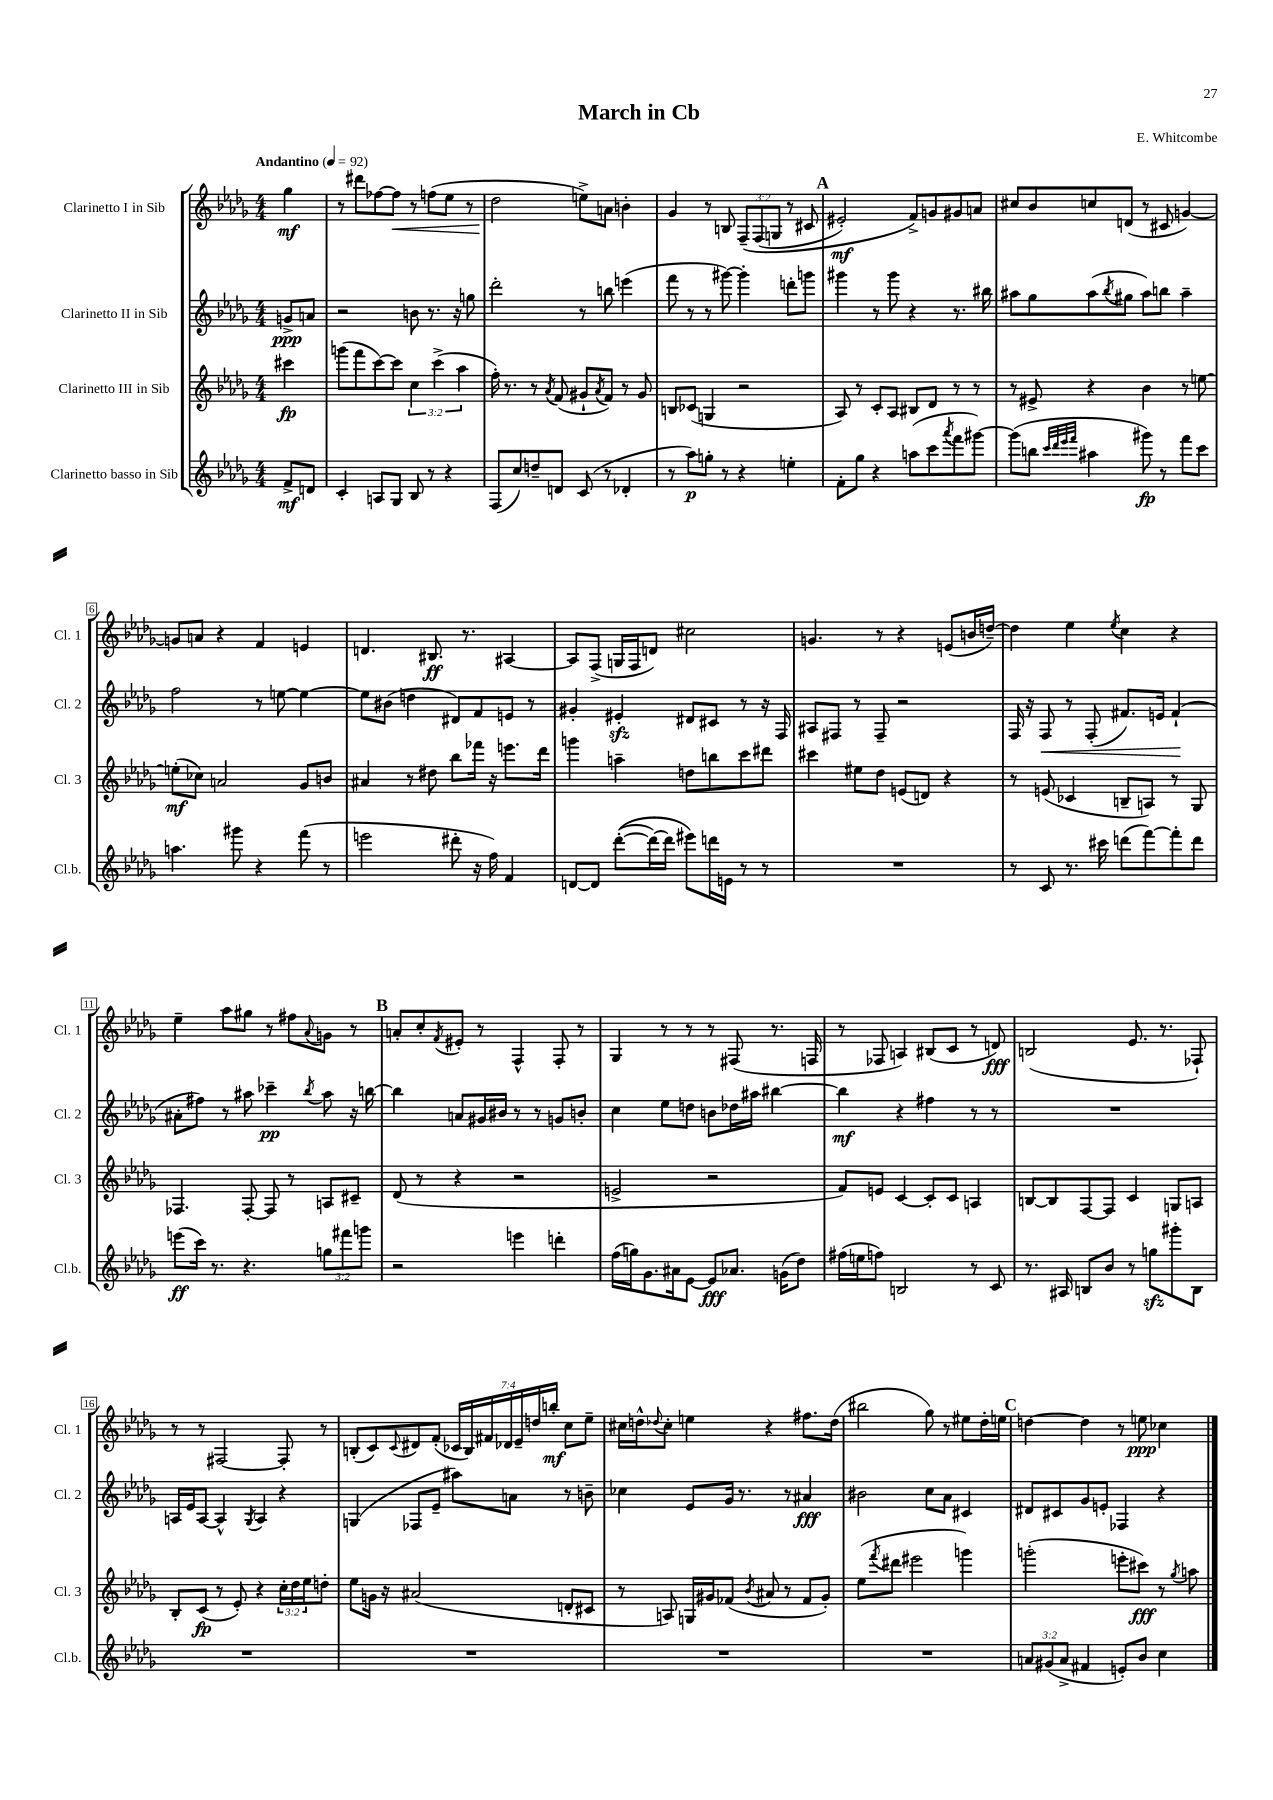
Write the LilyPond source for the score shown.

\header { title = "March in Cb" composer = "E. Whitcombe" }
<<
\new StaffGroup <<
\new Staff = "s0" \with { instrumentName = "Clarinetto I in Sib" shortInstrumentName = "Cl. 1" } {
    \clef treble \key des \major \numericTimeSignature \time 4/4 \override Staff.TupletNumber.text = #tuplet-number::calc-fraction-text \partial 4 \tempo "Andantino" 4 = 92
    ges''4\mf |
    r8 dis'''8 fes''8~ fes''8\< r8 f''8( ees''8 r8 |
    des''2\! e''8->) a'8 b'4-. |
    ges'4 r8 b8 \tuplet 3/2 { f8--\( f8( g8 } r8 cis'8 |
    \mark \markup { \bold "A" } eis'2-.\mf) f'8->\) g'8 gis'8 a'8 |
    cis''8 bes'8 c''8 d'8( r8 cis'8 g'4~) |
    g'8 a'8 r4 f'4 e'4 |
    d'4. bis8.\ff r8. ais4~ |
    ais8 f8->( g16 f16 d'8) cis''2 |
    g'4. r8 r4 e'8( b'16 d''16~--) |
    d''4 ees''4 \acciaccatura { ees''8 } c''4 r4 |
    ees''4-- aes''8 gis''8 r8 fis''8 \appoggiatura { aes'8 } g'8 r8 |
    \mark \markup { \bold "B" } a'8-. c''8-. \acciaccatura { f'8 } eis'8-. r8 f4-^ f8-. r8 |
    ges4 r8 r8 r8 fis8( r8. f16 |
    r8 fes8 a4) bis8( c'8 r8 d'8\fff) |
    b2( ees'8. r8. fes8-!) |
    r8 r8 fis2~ fis8-. r8 |
    b8-.( c'8) \appoggiatura { c'8 } dis'8 f'8-.( \tuplet 7/4 { ces'16 b16) fis'16 des'16 ees'16-- d''16 b''16-.\mf } c''8 ees''8-- |
    cis''16 d''16-^ \appoggiatura { des''8 } cis''8-. e''4 r4 fis''8. des''16( |
    bis''2 ges''8) r8 eis''8 des''16-. e''16 |
    \mark \markup { \bold "C" } d''4~ d''4 r8 e''8\ppp ces''4 \bar "|." |
}
\new Staff = "s1" \with { instrumentName = "Clarinetto II in Sib" shortInstrumentName = "Cl. 2" } {
    \clef treble \key des \major \numericTimeSignature \time 4/4 \partial 4
    g'8->\ppp a'8 |
    r2 b'8 r8. r16 g''8 |
    des'''2-. r8 b''8 e'''4( |
    f'''8 r8 r8 gis'''8~) gis'''4-. d'''8-. g'''8 |
    \mark \markup { \bold "A" } gis'''4 r8 gis'''8 r4 r8. bis''16 |
    ais''8 ges''8 ais''8( \acciaccatura { bes''8 } gis''8 ais''8) b''8 ais''4-- |
    f''2 r8 e''8~ e''4~ |
    e''8 bis'8( d''4 dis'8) f'8 e'8 r8 |
    gis'4-. eis'4-.\sfz dis'8 cis'8 r8 r16 f16 |
    ais8 fis8 r8 fis8-- r2 |
    f16 r16 f8\< r8 f8-.( fis'8.) e'16 fis'4-!\!( |
    ais'8-. fis''8) r8 ais''8 ces'''4--\pp \acciaccatura { bes''8 } ais''8 r16 b''16~ |
    \mark \markup { \bold "B" } b''4 a'8 gis'16 bis'16 r8 r8 g'8 b'8-. |
    c''4 ees''8 d''8 b'8 des''16 ais''16 bis''4~ |
    bis''4\mf r4 fis''4 r8 r8 |
    R1 |
    a16 ees'16 a8~ a4-^ \acciaccatura { ges8 } a4 r4 |
    g4( fes8 ees'8-- ais''8) a'8 r8 b'8-- |
    ces''4 ees'8 ges'16 r8. r8 ais'4\fff |
    bis'2 c''8 aes'8 cis'4 |
    \mark \markup { \bold "C" } dis'8 cis'8 ges'8 e'8-. fes4 r4 \bar "|." |
}
\new Staff = "s2" \with { instrumentName = "Clarinetto III in Sib" shortInstrumentName = "Cl. 3" } {
    \clef treble \key des \major \numericTimeSignature \time 4/4 \override Staff.TupletNumber.text = #tuplet-number::calc-fraction-text \partial 4
    cis'''4\fp |
    g'''8( f'''8 c'''8~) c'''8 \tuplet 3/2 { c''4 c'''4->( aes''4 } |
    f''16-.) r8. r8 \acciaccatura { aes'8 } f'8( gis'8-! \acciaccatura { aes'8 } f'8) r8 gis'8 |
    b8 ces'8( g4 r2 |
    \mark \markup { \bold "A" } aes8) r8 c'8-. aes8 bis8 des'8 r8 r8 |
    r8 eis'8-> r4 bes'4 r8 e''8~ |
    e''8-.\mf( ces''8) a'2 ges'8 b'8 |
    ais'4 r8 dis''8 bes''8 fes'''16 r16 e'''8. des'''16 |
    g'''4 a''4-- d''8 b''8 c'''8 dis'''8 |
    cis'''4 eis''8 des''8 e'8( d'8) r4 |
    r8 e'8( ces'4 b8-- a8) r8 ges8 |
    fes4. fes8~-. fes8 r8 a8 cis'8-- |
    \mark \markup { \bold "B" } des'8( r8 r4 r2 |
    e'2-> r2 |
    f'8) e'8 c'4~ c'8-. c'8 a4 |
    b8~ b8 f8~ f8 c'4 g8 a8 |
    bes8-. c'8\fp( r8 ees'8-.) r4 \tuplet 3/2 { c''16-. des''16 ees''16 } d''8-. |
    ees''8 g'16 r16 ais'2( d'8-. cis'8 |
    r8 a8) g16 gis'16 fes'8( \acciaccatura { bes'8 } ais'8 r8 fes'8 gis'8-.) |
    ees''8( \acciaccatura { f'''8 } dis'''8 eis'''2 g'''4) |
    \mark \markup { \bold "C" } g'''2-.( e'''8-. cis'''8\fff) r8 \acciaccatura { ges''8 } a''8 \bar "|." |
}
\new Staff = "s3" \with { instrumentName = "Clarinetto basso in Sib" shortInstrumentName = "Cl.b." } {
    \clef treble \key des \major \numericTimeSignature \time 4/4 \override Staff.TupletNumber.text = #tuplet-number::calc-fraction-text \partial 4
    f'8->\mf d'8 |
    c'4-. a8 ges8 bes8 r8 r4 |
    f8( c''8) d''8-- d'8 c'8( r8 des'4-. |
    r8 aes''8\p) g''8-. r8 r4 e''4-. |
    \mark \markup { \bold "A" } f'8-. ges''8 r4 a''8( c'''8 \acciaccatura { aes'''8 } f'''8 gis'''8~) |
    gis'''8( b''8 \grace { c'''32 des'''32 ees'''32 f'''32 } ais''4 gis'''8\fp) r8 f'''8 c'''8 |
    a''4. gis'''8 r4 f'''8( r8 |
    e'''2 dis'''8-. r16 f''16) f'4 |
    d'8~ d'8 des'''8~-.(\( des'''16~) des'''16 eis'''8\) d'''16 e'16 r8 r8 |
    R1 |
    r8 c'8 r8. cis'''16 d'''8( f'''8~) f'''8-. d'''8 |
    e'''8\ff( c'''16) r8. r4. \tuplet 3/2 { g''8 fis'''8 g'''8 } |
    \mark \markup { \bold "B" } r2 e'''4 d'''4-. |
    f''16( g''16) ges'8. ais'16 ees'8~ ees'8\fff aes'8. g'16( des''8) |
    fis''16( e''16 f''8) b2 r8 c'8 |
    r8. ais16 b8 bes'8 r8 g''8\sfz gis'''8-. b8 |
    R1 |
    R1 |
    R1 |
    R1 |
    \mark \markup { \bold "C" } \tuplet 3/2 { a'8 gis'8( a'8-> } fis'4 e'8-.) bes'8 c''4 \bar "|." |
}
>>
>>
\layout { \context { \Score \override BarNumber.stencil = #(make-stencil-boxer 0.1 0.3 ly:text-interface::print) } }
